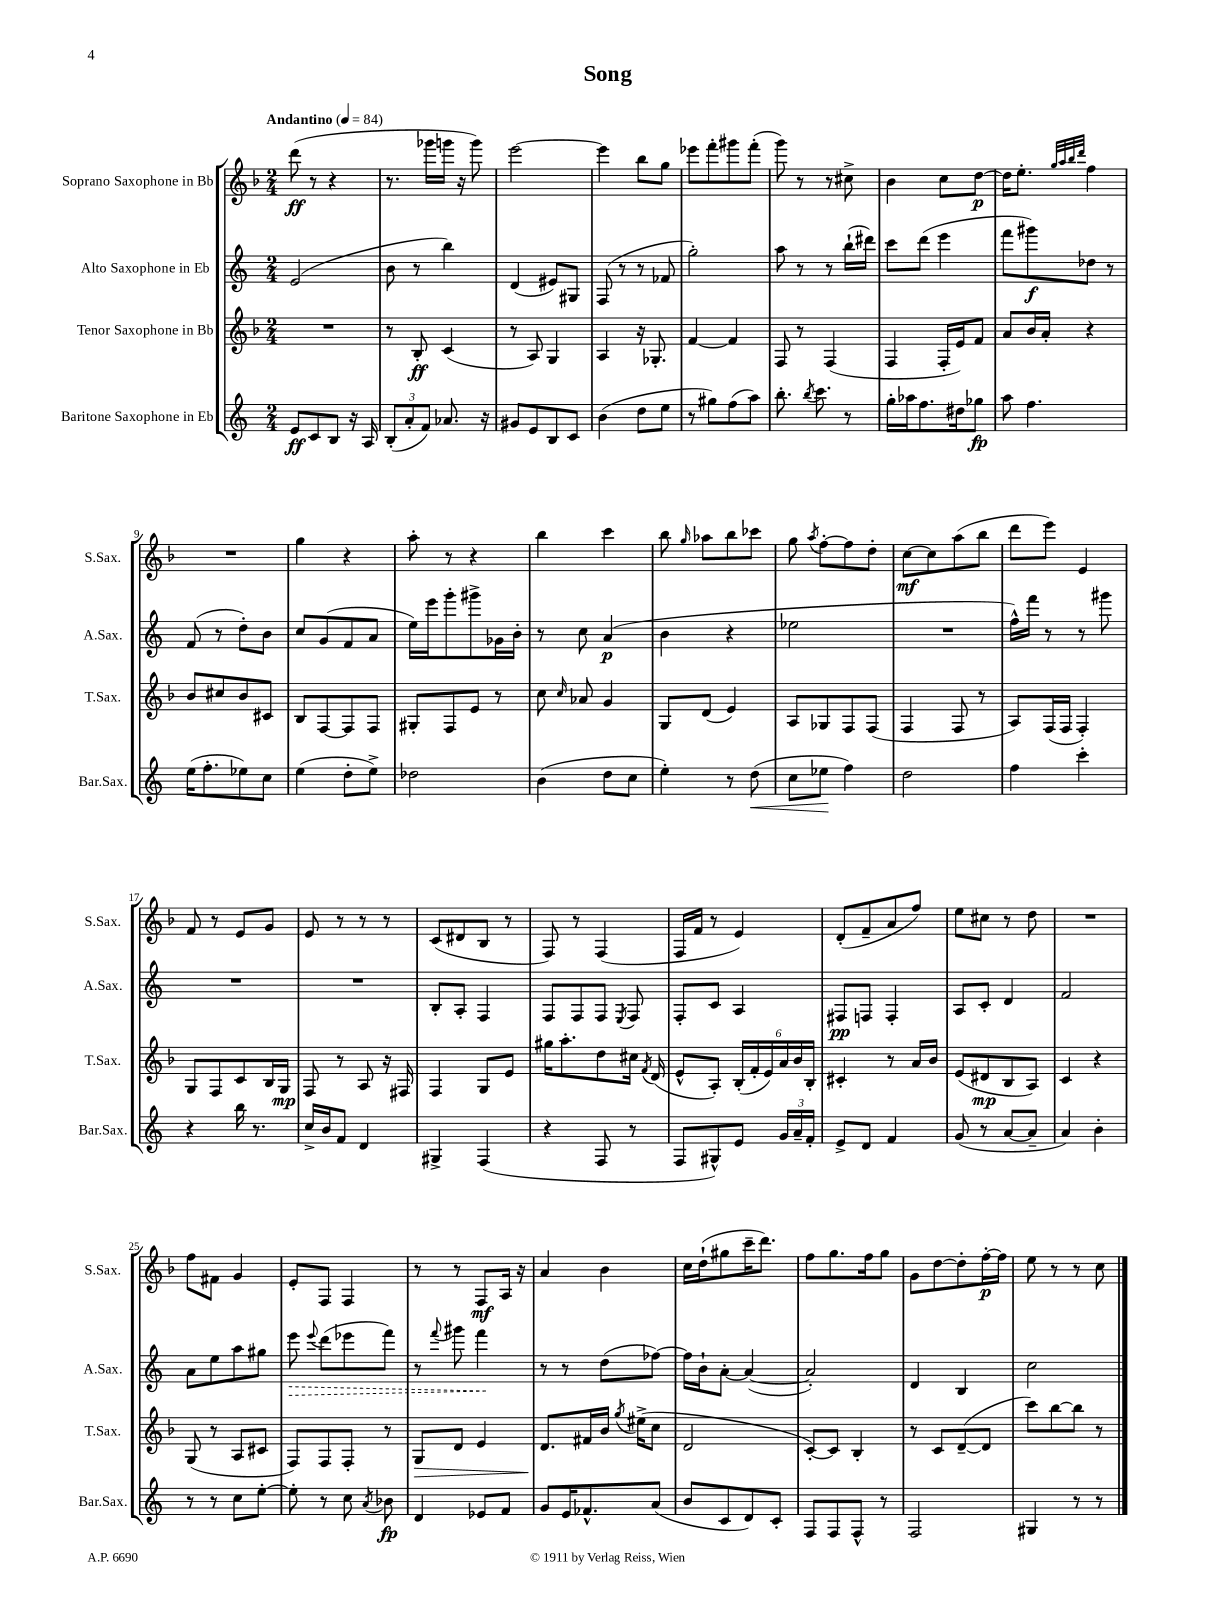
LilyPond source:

\header { title = "Song" }
<<
\new StaffGroup <<
\new Staff = "s0" \with { instrumentName = "Soprano Saxophone in Bb" shortInstrumentName = "S.Sax." } {
    \clef treble \key f \major \numericTimeSignature \time 2/4 \tempo "Andantino" 4 = 84
    \autoBeamOff d'''8\ff( r8 r4 |
    r8. ges'''16[ g'''16] r16 g'''8) |
    e'''2~ |
    e'''4 bes''8[ g''8] |
    ees'''8[ f'''8-. gis'''8 f'''8]-.( |
    g'''8) r8 r8 cis''8-> |
    bes'4 c''8[ d''8]~\p |
    d''16[ e''8.]-. \grace { g''32[ a''32 bes''32 d'''32] } f''4 |
    R2 |
    g''4 r4 |
    a''8-. r8 r4 |
    bes''4 c'''4 |
    bes''8 \grace { g''16 } aes''8[ bes''8 ces'''8] |
    g''8 \acciaccatura { a''8 } f''8[~-. f''8 d''8]-. |
    c''8[~\mf c''8 a''8( bes''8] |
    d'''8[ e'''8]) e'4 |
    f'8 r8 e'8[ g'8] |
    e'8 r8 r8 r8 |
    c'8[( dis'8 bes8] r8 |
    f8) r8 f4( |
    f16[ f'16] r8 e'4) |
    d'8[-.( f'8-- a'8 f''8]) |
    e''8[ cis''8] r8 d''8 |
    R2 |
    f''8[ fis'8] g'4 |
    e'8[-. f8] f4 |
    r8 r8 f8[\mf a16] r16 |
    a'4 bes'4 |
    c''16[ d''16-!( gis''8 c'''16-- d'''8.]) |
    f''8[ g''8. f''16 g''8] |
    g'8[ d''8~ d''8-. f''16~-.\p f''16] |
    e''8 r8 r8 c''8 \bar "|." |
}
\new Staff = "s1" \with { instrumentName = "Alto Saxophone in Eb" shortInstrumentName = "A.Sax." } {
    \clef treble \key c \major \numericTimeSignature \time 2/4
    \autoBeamOff e'2( |
    b'8 r8 b''4) |
    d'4( eis'8[) gis8] |
    f8( r8 r8 fes'8 |
    g''2-.) |
    a''8 r8 r8 b''16[-!( dis'''16]) |
    c'''8[ d'''8]( e'''4 |
    f'''8[ gis'''8\f) des''8] r8 |
    f'8( r8 d''8[-.) b'8] |
    c''8[ g'8( f'8 a'8] |
    e''16[) e'''16 g'''8-. gis'''8-> ges'16 b'16]-. |
    r8 c''8 a'4\p( |
    b'4 r4 |
    ees''2 |
    R2 |
    f''16[-^) f'''16] r8 r8 gis'''8 |
    R2 |
    R2 |
    b8[-. a8]-. f4 |
    f8[ f8 f8] \acciaccatura { e8 } f8 |
    f8[-. c'8] a4 |
    fis8[\pp f8] f4-. |
    a8[ c'8]-. d'4 |
    f'2 |
    a'8[ e''8 a''8 gis''8] |
    \once \override Hairpin.style = #'dashed-line e'''8\> \appoggiatura { e'''8 } d'''8[( ees'''8 f'''8]) |
    r8 \appoggiatura { f'''8 } gis'''8 f'''4\! |
    r8 r8 d''8[( fes''8]~) |
    fes''16[ b'16-! a'8]~-. a'4~( |
    a'2-.) |
    d'4 b4 |
    c''2 \bar "|." |
}
\new Staff = "s2" \with { instrumentName = "Tenor Saxophone in Bb" shortInstrumentName = "T.Sax." } {
    \clef treble \key f \major \numericTimeSignature \time 2/4
    \autoBeamOff R2 |
    r8 bes8-.\ff c'4( |
    r8 a8) g4 |
    a4 r16 ges8.-. |
    f'4~ f'4 |
    f8 r8 f4( |
    f4 f16[-. e'16) f'8] |
    a'8[ bes'16 a'16]-. r4 |
    bes'8[ cis''8 bes'8 cis'8] |
    bes8[ f8~ f8 f8] |
    gis8[-. f8 e'8] r8 |
    c''8 \grace { c''16 } aes'8 g'4 |
    g8[ d'8]( e'4) |
    a8[ ges8 f8 f8]( |
    f4 f8 r8 |
    a8[) f16( f16] f4-.) |
    g8[ f8 c'8 bes16 g16]\mp |
    f8 r8 a8 r16 fis16 |
    f4 g8[ e'8] |
    gis''16[ a''8.-. d''8 cis''16] \acciaccatura { f'8 } d'16( |
    e'8[-^ a8]-.) \tuplet 6/4 { bes16[-.( f'16-. e'16) a'16 bes'16 bes16]-. } |
    cis'4-. r8 a'16[ bes'16] |
    e'8[( dis'8\mp bes8 a8]) |
    c'4 r4 |
    g8( r8 a8[ cis'8] |
    f8[) f8 f8]-. r8 |
    g8[\> d'8] e'4 |
    d'8.[\! fis'16 bes'16] \acciaccatura { g''8 } eis''16[->( c''8] |
    d'2 |
    c'8[~-.) c'8] bes4-. |
    r8 c'8[ d'8~--( d'8] |
    c'''8[) bes''8~ bes''8] r8 \bar "|." |
}
\new Staff = "s3" \with { instrumentName = "Baritone Saxophone in Eb" shortInstrumentName = "Bar.Sax." } {
    \clef treble \key c \major \numericTimeSignature \time 2/4
    \autoBeamOff e'8[\ff c'8 b8] r16 a16 |
    \tuplet 3/2 { b8[-.( a'8-. f'8]) } aes'8. r16 |
    gis'8[ e'8 b8 c'8] |
    b'4( d''8[ e''8] |
    r8 gis''8[) f''8( a''8]) |
    b''8.-. \acciaccatura { b''8 } c'''8. r8 |
    g''16[-. aes''16 f''8. dis''16 ges''8]\fp |
    a''8 f''4. |
    e''16[( f''8.-. ees''8) c''8] |
    e''4( d''8[-. e''8]->) |
    des''2 |
    b'4( d''8[ c''8] |
    e''4-.) r8 d''8\<( |
    c''8[ ees''8]\! f''4) |
    d''2 |
    f''4 c'''4-. |
    r4 b''16 r8. |
    c''16[-> b'16 f'8] d'4 |
    gis4-> f4( |
    r4 f8 r8 |
    f8[ gis8-^) e'8] \tuplet 3/2 { g'16[ a'16-- f'16]-. } |
    e'8[-> d'8] f'4 |
    g'8( r8 a'8[~ a'8]-- |
    a'4) b'4-. |
    r8 r8 c''8[ e''8]~-. |
    e''8-. r8 c''8 \acciaccatura { a'8 } bes'8\fp |
    d'4 ees'8[ f'8] |
    g'8[ e'16 fes'8.-^ a'8]( |
    b'8[ c'8 d'8) c'8]-. |
    f8[ f8 f8]-^ r8 |
    f2 |
    gis4 r8 r8 \bar "|." |
}
>>
>>
